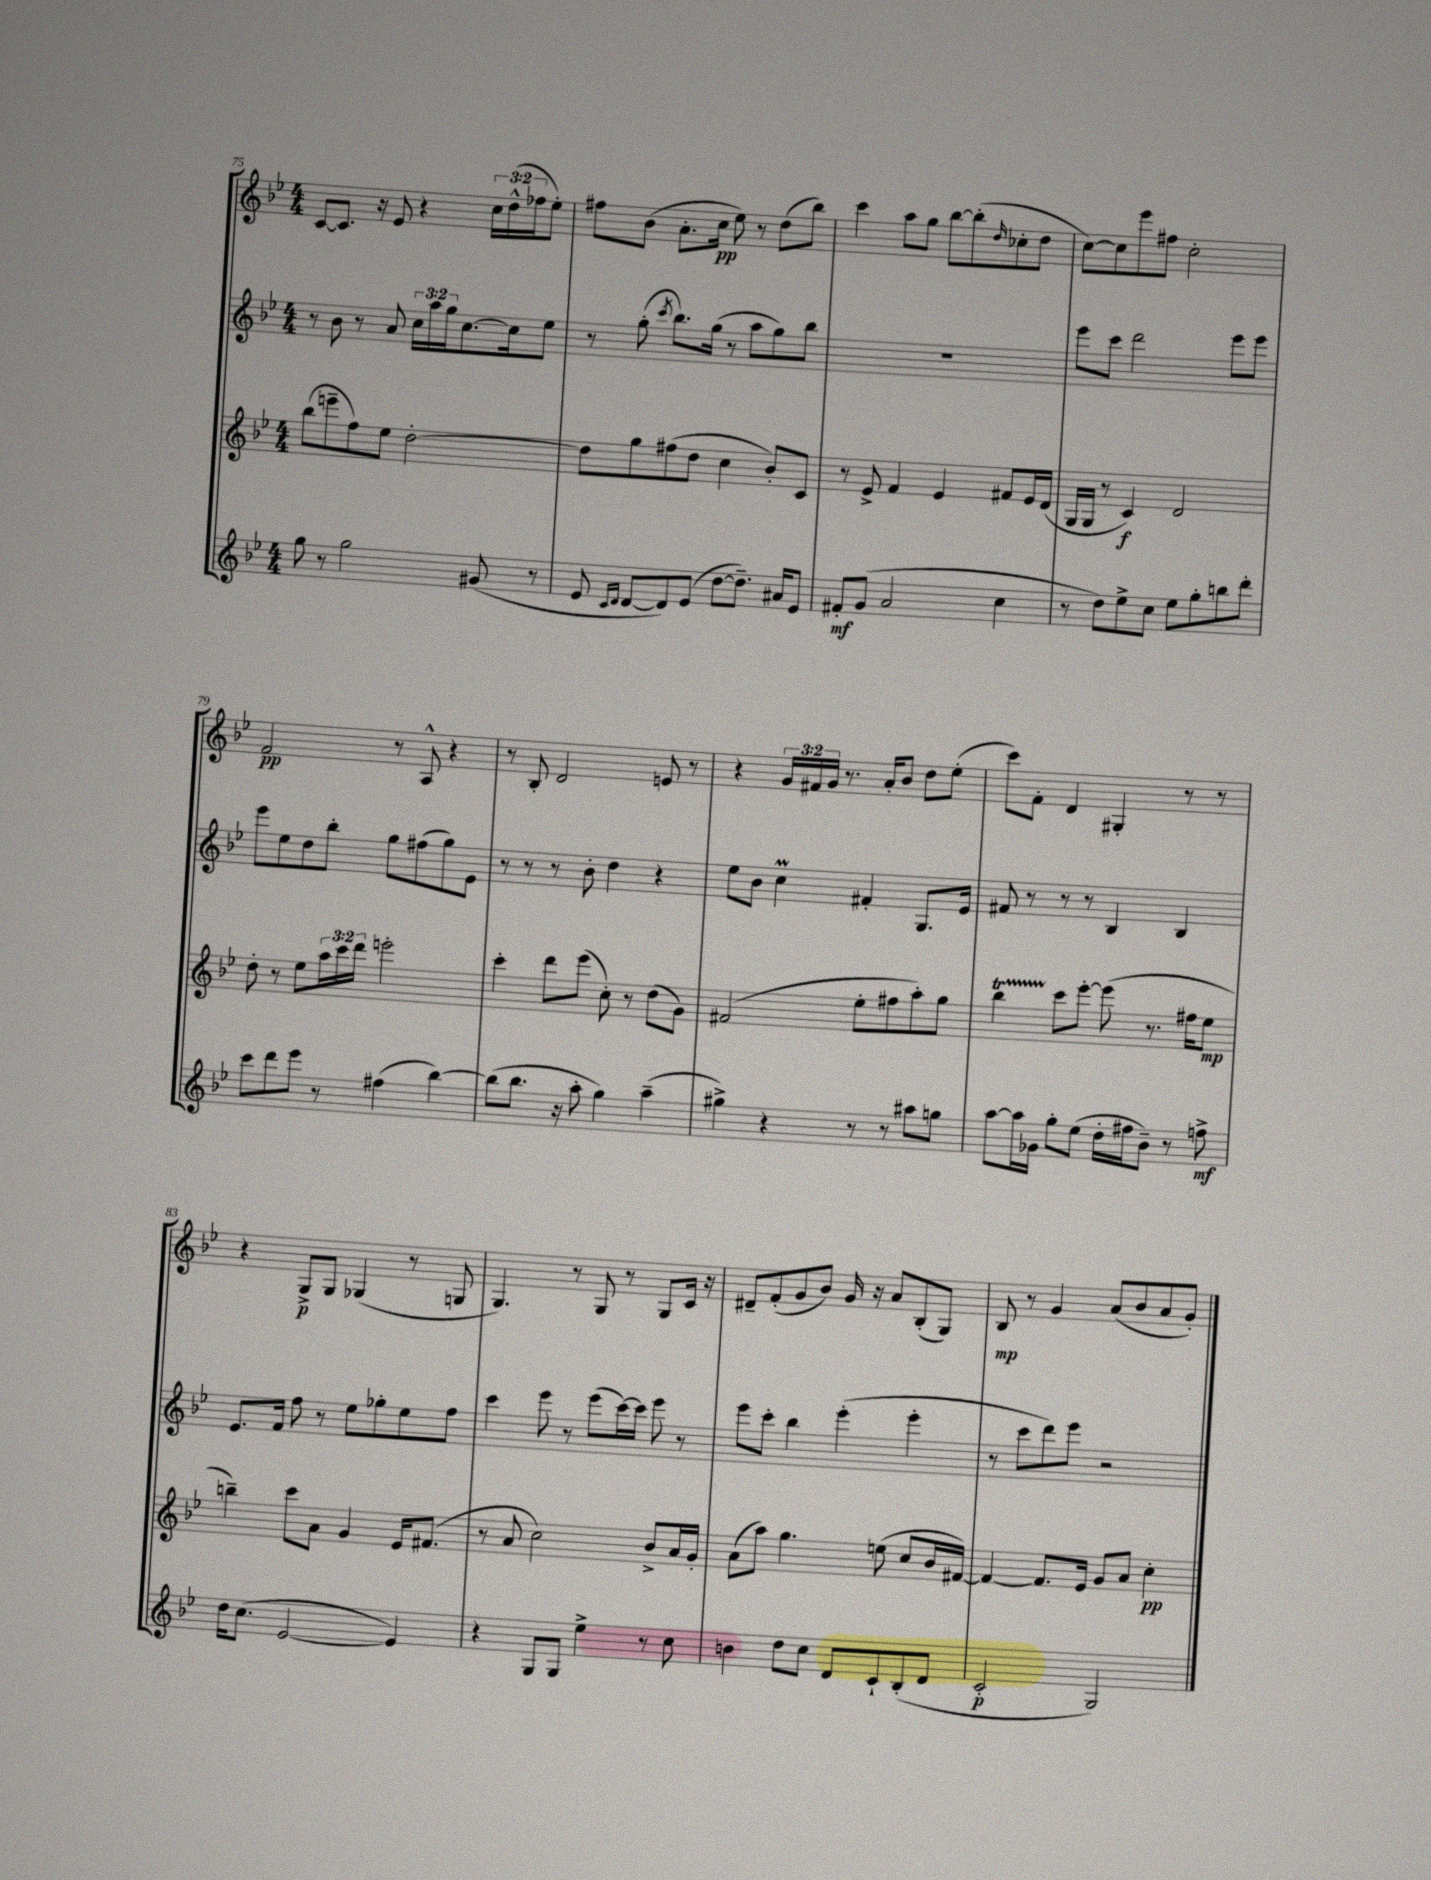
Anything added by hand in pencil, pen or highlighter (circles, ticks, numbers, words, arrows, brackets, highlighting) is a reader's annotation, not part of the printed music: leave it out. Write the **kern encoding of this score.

**kern	**kern	**kern	**kern
*staff4	*staff3	*staff2	*staff1
*clefG2	*clefG2	*clefG2	*clefG2
*k[b-e-]	*k[b-e-]	*k[b-e-]	*k[b-e-]
*M4/4	*M4/4	*M4/4	*M4/4
8gg	(8bb-	8r	[8c
8r	8eee~	8b-	8.c]
2gg	8ff)	8r	.
.	.	.	16r
.	8ee-	8a	8e-
.	[2dd'	24cc	4r
.	.	24aa	.
.	.	24gg	.
.	.	[8.cc	.
(8g#	.	.	24cc
.	.	.	(24dd^^
.	.	16cc]	.
.	.	.	24ff-
8r	.	8ee-	8ee-')
=	=	=	=
8e-	8dd]	8r	8ff#
16qqc	.	.	.
16qqd	.	.	.
[8d	8gg	(8gg'	(8b-
.	.	8qccc	.
8d])	(8ff#	8.bb-)	8.a'
(8e-	8dd	.	.
.	.	(16gg	16cc
[8dd	4cc	8r	8ee-)
8.dd~])	.	8aa	8r
.	8b-')	8gg)	(8dd
16a#	.	.	.
8e-	8c	8bb-	8bb-)
=	=	=	=
8f#'	8r	1r	4ccc
(8g	8e-^	.	.
2a	4f	.	8aa
.	.	.	8gg
.	4e-	.	[8bb-
.	.	.	(8bb-']
.	.	.	16qqdd
4cc	8f#	.	8cc-'
.	16e-	.	8dd
.	(16d	.	.
=	=	=	=
8r	16G	8eee-	[8cc)
.	16G	.	.
8dd)	8r	8ccc	8cc]
8ee-^	4c)	2ddd	8eee-
8cc	.	.	8ff#
8ee-	2d	.	2cc'
8gg'	.	.	.
8bb	.	8eee-	.
8ddd'	.	8eee-	.
=	=	=	=
8ccc	8dd'	8eee-	2f
8ddd	8r	8ee-	.
8eee-	8ee-	8dd	.
8r	24aa	8bb-'	.
.	24ccc	.	.
.	24ddd	.	.
(4ff#	2eee'	8gg	8r
.	.	(8ff#	8A^^
[4bb-)	.	8gg)	4r
.	.	8e-	.
=	=	=	=
(8bb-]	4ccc'	8r	8r
8.bb-	.	8r	8B-'
.	8ddd	8r	2d
16r	.	.	.
8aa'	(8eee-	8b-'	.
4gg)	8cc')	4dd	.
.	8r	.	.
(4aa~	(8dd	4r	8e
.	8g)	.	8r
=	=	=	=
4gg#^)	(2f#	8ee-	4r
.	.	8b-	.
4r	.	4cc	24g
.	.	.	24f#
.	.	.	24g
.	.	.	8.r
8r	8ee-'	4f#'	.
.	.	.	16a'
8r	8ff#	.	8b-
8aa#	8aa')	8.G	8dd
8gg	8gg	.	(8ee-'
.	.	16e-	.
=	=	=	=
[8aa	4bb-	8f#	8ccc)
16aa]	.	8r	8f'
16g-	.	.	.
8gg'	8ccc	8r	4d
(8ee-	[8eee-'	8r	.
16dd'	(8eee-]	4B-	4G#'
16ff#	.	.	.
8b-~)	8.r	.	.
8r	.	4B-	8r
.	16ff#	.	.
8ff^	8ee-	.	8r
=	=	=	=
16dd	4bb~)	8.e-	4r
(8.cc	.	.	.
.	.	16f	.
[2e-	8ccc	8ff	8G^
.	8a	8r	8G
.	4g	8ee-	(4G-
.	.	8gg-'	.
4e-])	16e-	8ee-	8r
.	(8.f#	.	.
.	.	8ff	8G
=	=	=	=
4r	8r	4ccc	4.G)
.	8a	.	.
8G	2cc)	8eee-	.
8G	.	8r	8r
4ee-^	.	(8eee-	8G
.	.	[16ccc)	8r
.	.	16ccc]	.
8r	8b-^	8eee-	8G
8cc	16a	8r	16c
.	16g'	.	16r
=	=	=	=
4b	(8a	8eee-	8d#~
.	8aa)	8ccc'	(8f'
8dd	4.gg	4bb-	8g
8cc	.	.	8b-)
8d	.	(4eee-'	16g
.	.	.	16r
8c`	(8ee	.	8a
(8B-'	8cc	4eee-'	(8B-'
8d	16b-	.	8G)
.	[16f#)	.	.
=	=	=	=
2c'	4f#_	8r	8B-
.	.	8ccc	8r
.	8.f#]	8ddd)	4g
.	.	8eee-	.
.	16e-	.	.
2G)	8g	2r	(8a
.	8a	.	8b-
.	4cc'	.	8a
.	.	.	8g')
==	==	==	==
*-	*-	*-	*-
